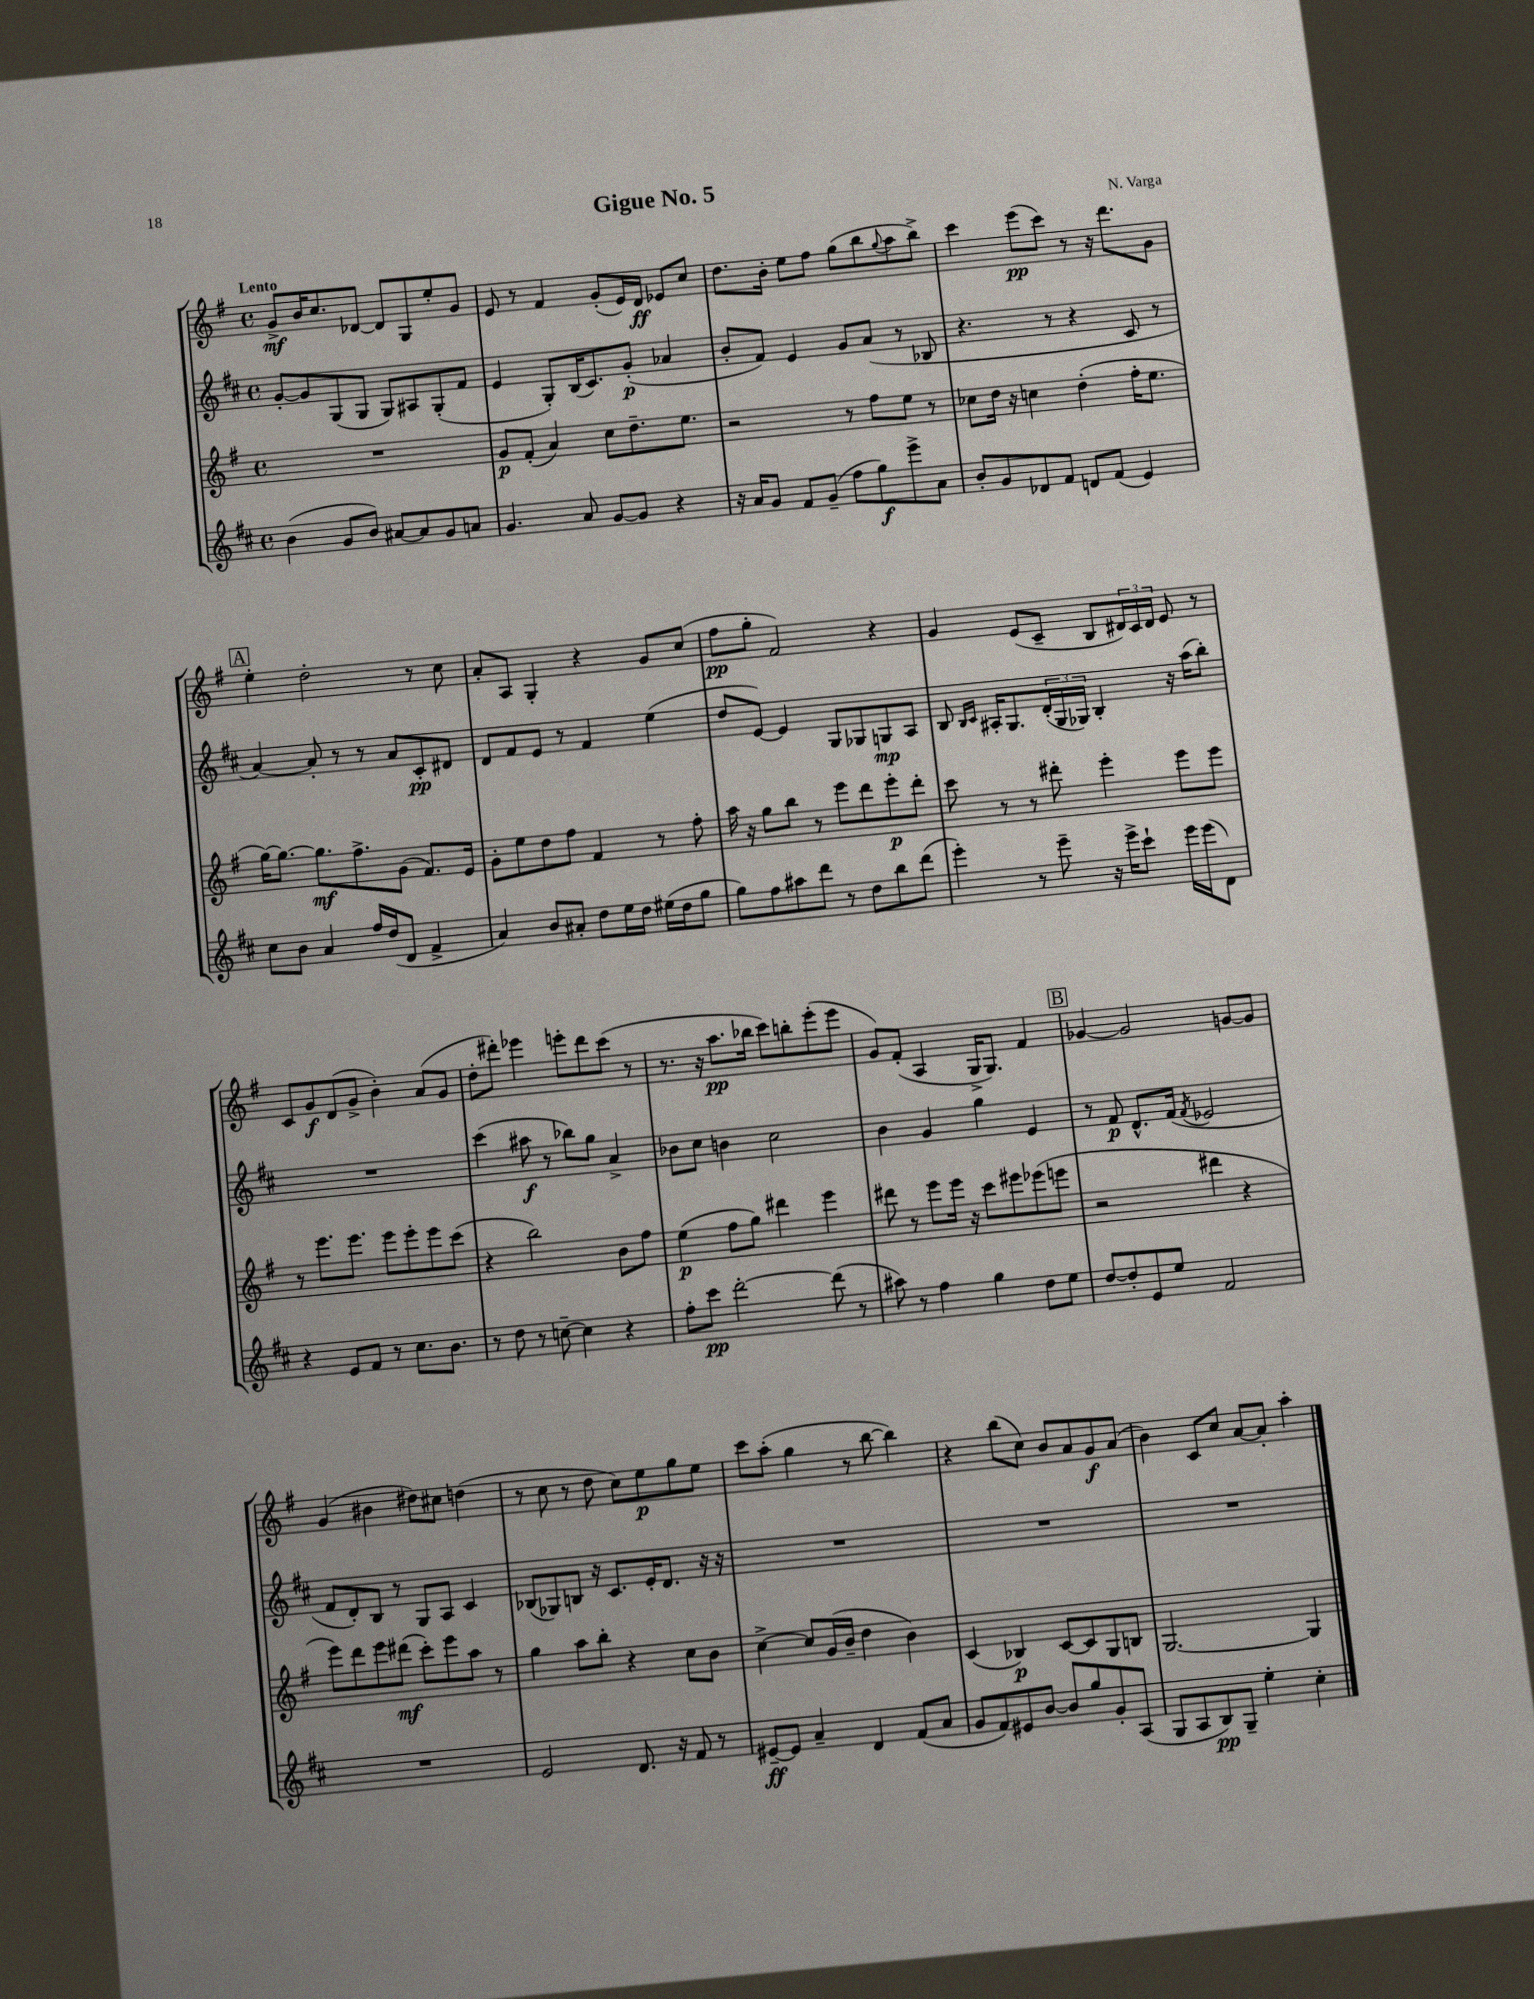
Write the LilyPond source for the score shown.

\header { title = "Gigue No. 5" composer = "N. Varga" }
<<
\new StaffGroup <<
\new Staff = "s0" {
    \clef treble \key g \major \defaultTimeSignature \time 4/4 \tempo "Lento"
    g'8->\mf b'16 c''8. des'8~ des'8 g8 e''8-. g'8 |
    e'8 r8 fis'4 g'8-.( e'16) d'16\ff ees'8 c''8 |
    d''8. b'16-. e''8 fis''8 g''8( b''8 \appoggiatura { g''8 } a''8 b''8->) |
    c'''4 e'''8\pp( c'''8) r8 r16 d'''8. g'8 |
    \mark \markup { \box "A" } e''4-. d''2-. r8 c''8 |
    a'8-. a8 g4-. r4 g'8 c''8( |
    fis''8\pp g''8-. fis'2) r4 |
    g'4 e'8( c'8-- b8 \tuplet 3/2 { dis'16) c'16 dis'16 } e'8 r8 |
    c'8 g'8\f d'8( g'8-> b'4-.) a'8( g'8 |
    d''8-. dis'''8-.) ees'''4 e'''8-. dis'''8 c'''8( r8 |
    r8. r16 a''8.\pp bes''16 c'''8) b''8-. e'''8-.( e'''8 |
    g'8) fis'8-.( a4 g16-> g8.) fis'4 |
    \mark \markup { \box "B" } ges'4~ ges'2 g'8~ g'8 |
    g'4( bis'4 dis''8) cis''8 d''4( |
    r8 c''8 r8 d''8 c''8) e''8\p g''8 e''8 |
    c'''8 a''8-.( g''4 r8 b''8~ b''4) |
    r4 b''8( c''8) b'8 a'8 g'8\f a'8( |
    b'4) c'8 c''8 a'8~ a'8-. a''4-. \bar "|." |
}
\new Staff = "s1" {
    \clef treble \key d \major \defaultTimeSignature \time 4/4
    g'8~-. g'8 g8( g8 g8) ais8 g8-.( fis'8 |
    e'4 g8-.) b16( cis'8.) g'8-.\p( aes'4 |
    b'8-. fis'8) e'4 g'8 a'8( r8 bes8 |
    r4. r8 r4 cis'8 r8 |
    \mark \markup { \box "A" } a'4~) a'8-. r8 r8 a'8 cis'8-.\pp dis'8 |
    d'8 fis'8 e'8 r8 fis'4 e''4( |
    d''8 e'8~) e'4 g8 ges8 g8\mp a8 |
    b8 \grace { b16 cis'16 } ais16-. g8. \tuplet 3/2 { d'16-.( g16 ges16) } b4-. r16 a''16( b''8-.) |
    R1 |
    cis'''4( ais''8\f r8 bes''8) g''8 a'4-> |
    bes'8 cis''8 b'4 cis''2 |
    b'4 g'4 g''4 e'4 |
    \mark \markup { \box "B" } r8 fis'8\p d'8.-^ fis'16( \acciaccatura { fis'8 } ees'2 |
    fis'8 d'8-.) b8 r8 g8 a8 cis'4 |
    bes8( ges8) b8 r16 cis'8. e'16-. d'8. r16 r16 |
    R1 |
    R1 |
    R1 \bar "|." |
}
\new Staff = "s2" {
    \clef treble \key g \major \defaultTimeSignature \time 4/4
    R1 |
    g'8\p fis'8-.( a'4) c''8 d''8.-- e''8. |
    r2 r8 fis''8 e''8 r8 |
    ces''8 d''16 r16 c''4 d''4-.( fis''16-. e''8. |
    \mark \markup { \box "A" } g''16~) g''8.~ g''8.\mf fis''8.-> g'8( fis'8.) e'16 |
    g'8-. e''8 d''8 fis''8 fis'4 r8 fis''8-. |
    a''16 r16 g''8 b''8 r8 e'''8 d'''8 e'''8-.\p d'''8-. |
    c'''8 r8 r8 dis'''8-. e'''4-. e'''8 e'''8 |
    r8 e'''8. e'''8. e'''8 e'''8-. e'''8 c'''8( |
    r4 b''2) b'8 fis''8 |
    e''4\p( fis''8 g''8) dis'''4 e'''4 |
    dis'''8 r8 e'''8 e'''16 r16 c'''8 eis'''8 ees'''8( e'''8 |
    \mark \markup { \box "B" } r2 dis'''4 r4 |
    e'''8) d'''8 e'''8 dis'''8\mf( c'''8-.) e'''8 a''8 r8 |
    g''4 a''8 b''8-. r4 c''8 b'8 |
    c''4~-> c''8 g'16( b'16-- d''4 b'4) |
    c'4( bes4\p) c'8~ c'8 g8 b8 |
    g2.~ g4 \bar "|." |
}
\new Staff = "s3" {
    \clef treble \key d \major \defaultTimeSignature \time 4/4
    b'4( g'8 b'8) ais'8~ ais'8 g'8 a'8 |
    g'4. a'8 g'8~ g'8 r4 |
    r16 a'16 g'8 fis'8 g'8--( fis''8 g''8\f) e'''8-> a'8 |
    b'8-. g'8 des'8 fis'8 d'8 fis'8( e'4) |
    \mark \markup { \box "A" } cis''8 b'8 a'4 fis''16 d''16( d'8 fis'4-> |
    a'4) b'8 ais'8-. d''8 e''16 d''16 eis''16( d''16 g''8 |
    g''8) fis''8 ais''8 d'''8 r8 d''8 b''8 d'''8( |
    e'''4-.) r8 e'''8-- r16 e'''16-> cis'''8-! e'''16 e'''16( d'8) |
    r4 e'8 fis'8 r8 cis''8. b'8. |
    r8 d''8 r8 c''8~-- c''4 r4 |
    fis''8-. cis'''8\pp d'''2~-. d'''8( r8 |
    ais''8) r8 fis''4 g''4 d''8 e''8 |
    \mark \markup { \box "B" } d''8~ d''8-. e'8 e''8 fis'2 |
    R1 |
    e'2 d'8. r16 fis'8 r8 |
    eis'8~--\ff eis'8 a'4-- d'4 fis'8( a'8 |
    g'8 fis'8) eis'8 b'8~ b'8 g''8 g'8-. a8( |
    g8 a8 b8\pp) g8-- e''4-. cis''4-. \bar "|." |
}
>>
>>
\layout { \context { \Score \remove "Bar_number_engraver" } }
